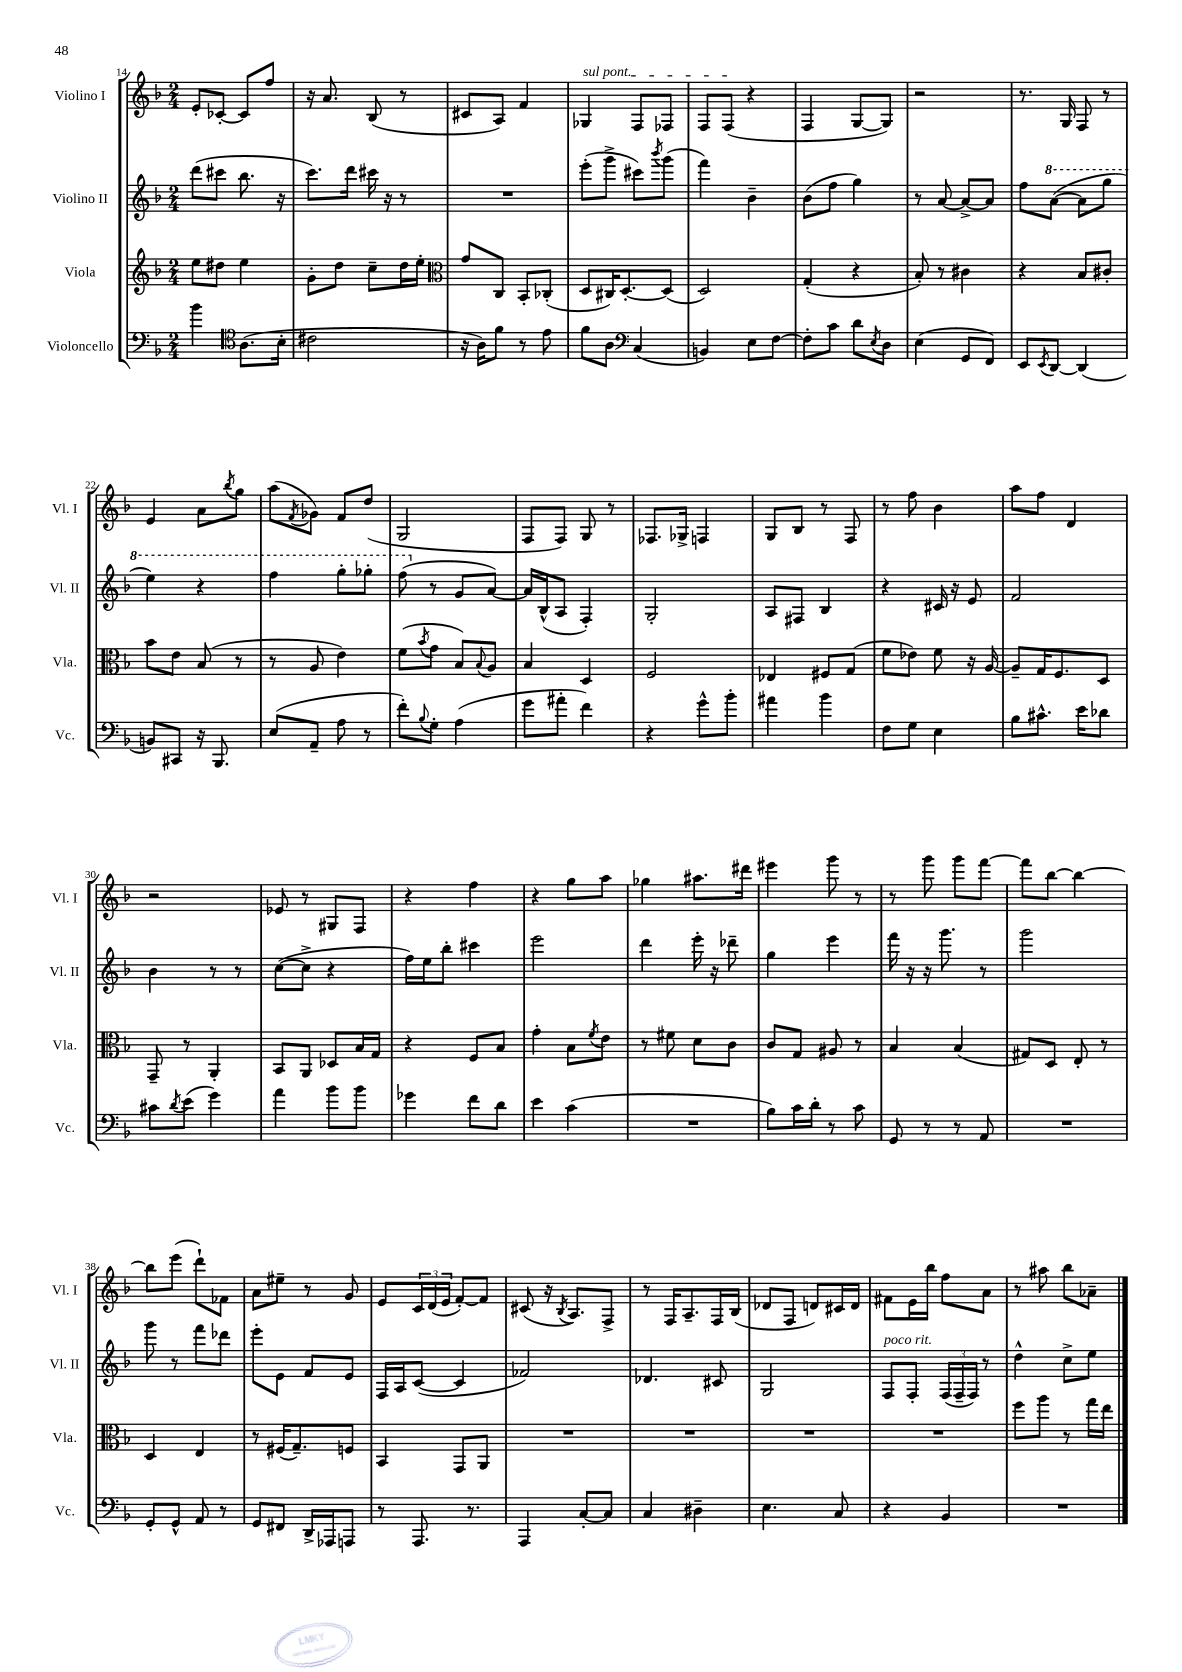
<<
\new StaffGroup <<
\new Staff = "s0" \with { instrumentName = "Violino I" shortInstrumentName = "Vl. I" } {
    \clef treble \key f \major \numericTimeSignature \time 2/4
    e'8-. ces'8~-. ces'8 f''8 |
    r16 a'8. bes8( r8 |
    cis'8 a8) f'4 |
    \once \override TextSpanner.bound-details.left.text = \markup { \italic "sul pont." } ges4\startTextSpan f8 fes8 |
    f8 f8\stopTextSpan( r4 |
    f4 g8~ g8) |
    r2 |
    r8. g16 f8 r8 |
    e'4 a'8 \acciaccatura { bes''8 } g''8 |
    a''8( \acciaccatura { f'8 } ges'8) f'8 d''8( |
    g2 |
    f8 f8) g8 r8 |
    fes8. ges16-> f4 |
    g8 bes8 r8 f8 |
    r8 f''8 bes'4 |
    a''8 f''8 d'4 |
    r2 |
    ees'8 r8 gis8 f8 |
    r4 f''4 |
    r4 g''8 a''8 |
    ges''4 ais''8. dis'''16 |
    eis'''4 g'''8 r8 |
    r8 g'''8 g'''8 f'''8~ |
    f'''8 bes''8~ bes''4~ |
    bes''8 e'''8( d'''8-!) fes'8 |
    a'8 eis''8-- r8 g'8 |
    e'8 \tuplet 3/2 { c'16 d'16( e'16 } f'8~-.) f'8 |
    cis'8( r16 \acciaccatura { bes8 } a8.) f8-> |
    r8 f16 a8.-- f16 bes16( |
    des'8 f8 d'8) cis'16 d'16 |
    fis'8 e'16 bes''16 f''8 a'8 |
    r8 ais''8 bes''8 aes'8-- \bar "|." |
}
\new Staff = "s1" \with { instrumentName = "Violino II" shortInstrumentName = "Vl. II" } {
    \clef treble \key f \major \numericTimeSignature \time 2/4
    d'''8( cis'''8 bes''8. r16 |
    c'''8.) d'''16 cis'''16 r16 r8 |
    R2 |
    e'''8-.( g'''8-> cis'''8) \acciaccatura { bes'''8 } g'''8( |
    f'''4) bes'4-- |
    bes'8( f''8 g''4) |
    r8 a'8~ a'8~-> a'8 |
    f''8 \ottava #1 a''8~( a''8 g'''8 |
    e'''4) r4 |
    f'''4 g'''8-. ges'''8-. |
    f'''8( \ottava #0 r8 g'8 a'8~) |
    a'16 bes16-^( a8 f4-.) |
    g2-. |
    a8 fis8 bes4 |
    r4 cis'16 r16 e'8 |
    f'2 |
    bes'4 r8 r8 |
    c''8~( c''8-> r4 |
    f''16) e''16 bes''8-. cis'''4 |
    e'''2 |
    d'''4 e'''16-. r16 des'''8-- |
    g''4 e'''4 |
    f'''16 r16 r16 g'''8. r8 |
    g'''2 |
    g'''8 r8 f'''8 des'''8 |
    e'''8-. e'8 f'8 e'8 |
    f16 a16 c'8~( c'4 |
    fes'2) |
    des'4. cis'8 |
    g2 |
    f8^\markup { \italic "poco rit." } f8-. \tuplet 3/2 { f16( f16-- f16) } r8 |
    d''4-^ c''8-> e''8 \bar "|." |
}
\new Staff = "s2" \with { instrumentName = "Viola" shortInstrumentName = "Vla." } {
    \clef treble \key f \major \numericTimeSignature \time 2/4
    e''8 dis''8 e''4 |
    g'8-. d''8 c''8-- d''16 e''16-. |
    \clef alto g'8 c8 bes,8-. ces8-.( |
    d8 cis16) d8.~-. d8( |
    d2) |
    g4-.( r4 |
    bes8-.) r8 cis'4 |
    r4 bes8 cis'8-. |
    bes'8 e'8 bes8( r8 |
    r8 a8 e'4) |
    f'8( \acciaccatura { bes'8 } g'8 bes8) \appoggiatura { bes8 } a8 |
    bes4 d4 |
    f2 |
    ees4 fis8 g8( |
    f'8 ees'8) f'8 r16 a16~ |
    a8-- g16 f8. d8 |
    g,8-- r8 a,4-. |
    bes,8 a,8 des8 bes16 g16 |
    r4 f8 bes8 |
    g'4-. bes8 \acciaccatura { f'8 } e'8 |
    r8 fis'8 d'8 c'8 |
    c'8 g8 ais8 r8 |
    bes4 bes4( |
    gis8) d8 e8-. r8 |
    d4 e4 |
    r8 fis16( g8.--) f8 |
    bes,4 g,8 a,8 |
    R2 |
    R2 |
    R2 |
    R2 |
    f''8 a''8 r8 g''16 e''16 \bar "|." |
}
\new Staff = "s3" \with { instrumentName = "Violoncello" shortInstrumentName = "Vc." } {
    \clef bass \key f \major \numericTimeSignature \time 2/4
    bes'4 \clef tenor a8.( bes16-. |
    cis'2 |
    r16 a16) f'8 r8 e'8 |
    f'8 a8 \clef bass c4( |
    b,4) e8 f8~ |
    f8-. c'8 d'8 \acciaccatura { e8 } d8 |
    e4( g,8 f,8) |
    e,8 \acciaccatura { e,8 } d,8~ d,4( |
    b,8) cis,8 r16 bes,,8. |
    e8( a,8-- a8 r8 |
    f'8-.) \appoggiatura { bes8 } g8-. a4( |
    g'8 ais'8-. f'4) |
    r4 g'8-^ bes'8-. |
    ais'4 bes'4 |
    f8 g8 e4 |
    bes8 cis'8.-^ e'16 des'8 |
    cis'8 \acciaccatura { d'8 } e'8( g'4) |
    a'4 bes'8 bes'8 |
    ges'4 f'8 d'8 |
    e'4 c'4( |
    R2 |
    bes8) c'16 d'16-. r8 c'8 |
    g,8 r8 r8 a,8 |
    R2 |
    g,8-. g,8-^ a,8 r8 |
    g,8 fis,8 d,16-> aes,,16 a,,8 |
    r8 a,,8. r8. |
    a,,4 c8~-. c8 |
    c4 dis4-- |
    e4. c8 |
    r4 bes,4 |
    R2 \bar "|." |
}
>>
>>
\layout { \context { \Score currentBarNumber = #14 } }
